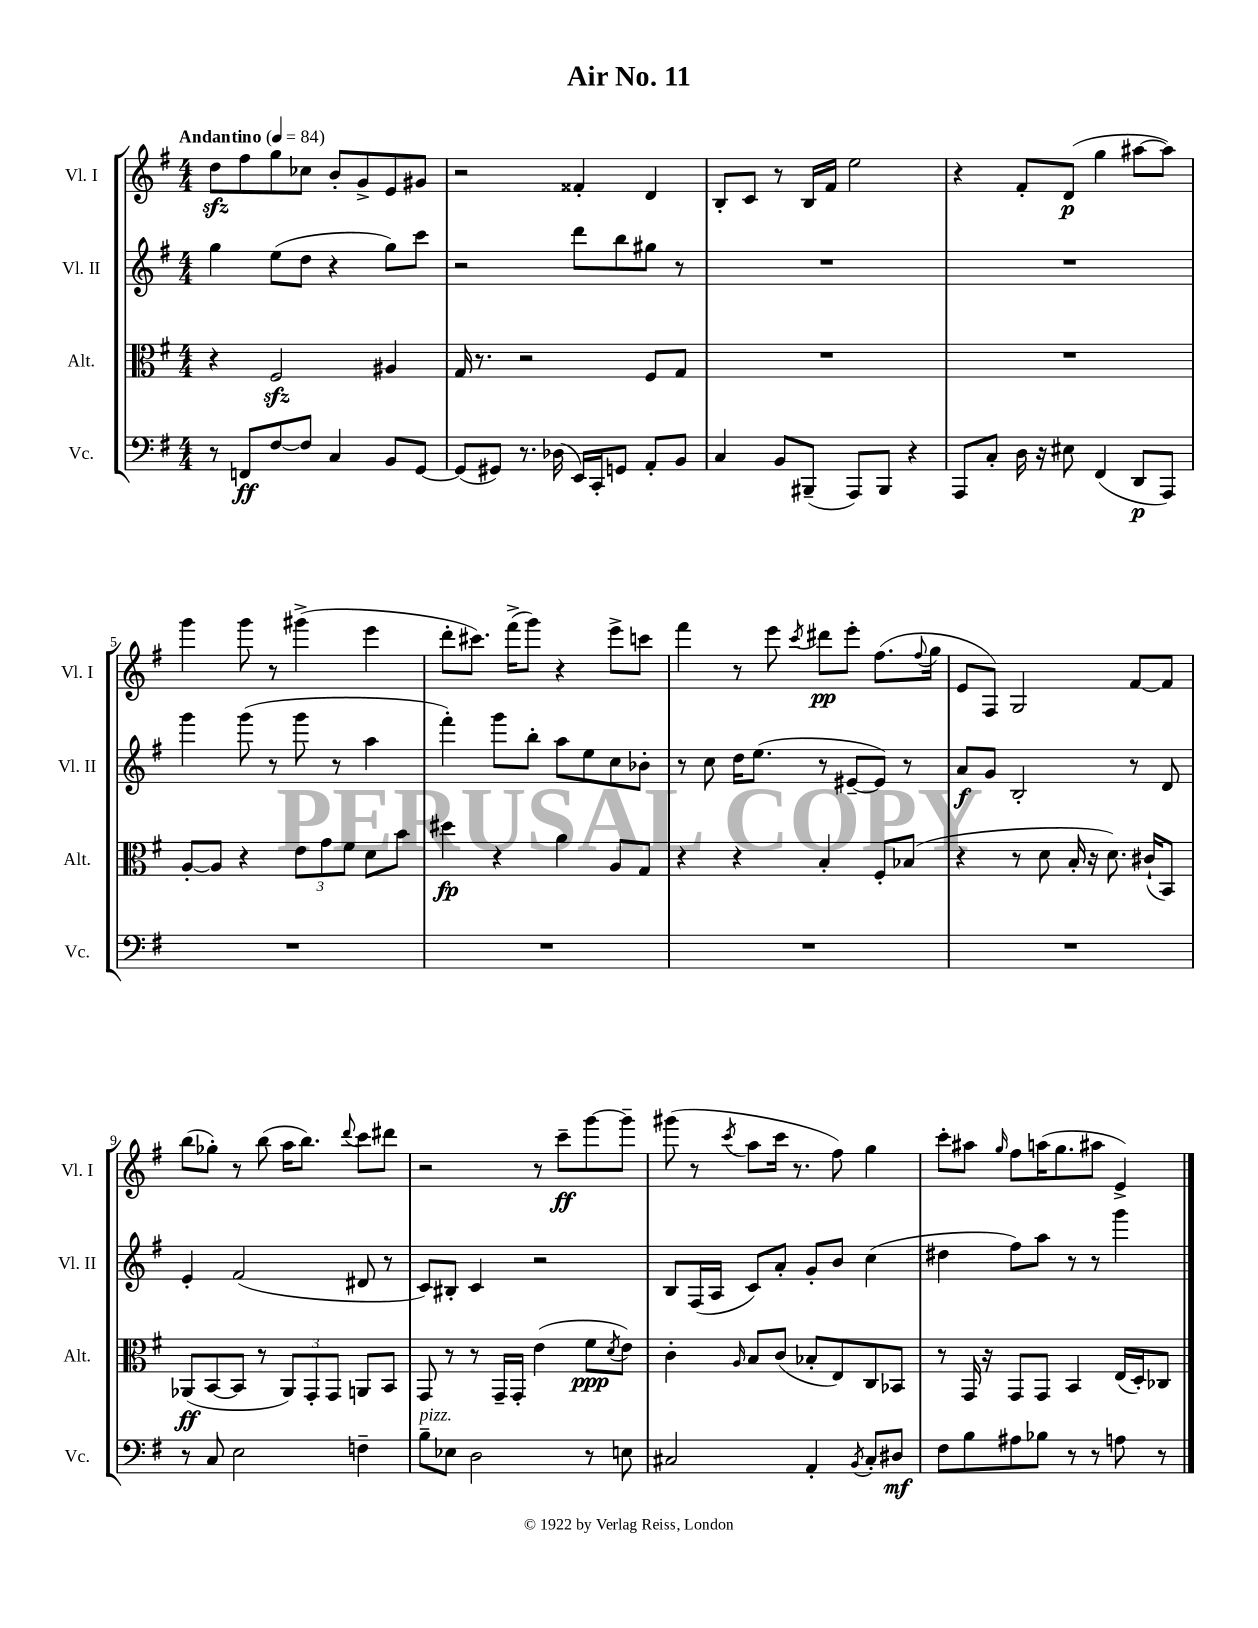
\header { title = "Air No. 11" }
<<
\new StaffGroup <<
\new Staff = "s0" \with { instrumentName = "Vl. I" shortInstrumentName = "Vl. I" } {
    \clef treble \key g \major \numericTimeSignature \time 4/4 \tempo "Andantino" 4 = 84
    d''8\sfz fis''8 g''8 ces''8 b'8-. g'8-> e'8 gis'8 |
    r2 fisis'4-. d'4 |
    b8-. c'8 r8 b16 fis'16 e''2 |
    r4 fis'8-. d'8\p( g''4 ais''8~ ais''8) |
    g'''4 g'''8 r8 gis'''4->( e'''4 |
    d'''8-. cis'''8.) fis'''16->( g'''8) r4 e'''8-> c'''8 |
    fis'''4 r8 e'''8 \acciaccatura { c'''8 } dis'''8\pp e'''8-. fis''8.( \appoggiatura { fis''8 } g''16 |
    e'8 fis8) g2 fis'8~ fis'8 |
    b''8( ges''8-.) r8 b''8( a''16 b''8.) \appoggiatura { d'''8 } c'''8 dis'''8 |
    r2 r8 c'''8--\ff g'''8~ g'''8-- |
    gis'''8( r8 \acciaccatura { c'''8 } a''8 c'''16 r8. fis''8) g''4 |
    c'''8-. ais''8 \grace { g''16 } fis''8 a''16( g''8. ais''8 e'4->) \bar "|." |
}
\new Staff = "s1" \with { instrumentName = "Vl. II" shortInstrumentName = "Vl. II" } {
    \clef treble \key g \major \numericTimeSignature \time 4/4
    g''4 e''8( d''8 r4 g''8) c'''8 |
    r2 d'''8 b''8 gis''8 r8 |
    R1 |
    R1 |
    g'''4 g'''8( r8 g'''8 r8 a''4 |
    fis'''4-.) g'''8 b''8-. a''8 e''8 c''8 bes'8-. |
    r8 c''8 d''16 e''8.( r8 eis'8~-- eis'8) r8 |
    a'8\f g'8 b2-. r8 d'8 |
    e'4-. fis'2( dis'8 r8 |
    c'8) bis8-. c'4 r2 |
    b8 fis16( a16 c'8) a'8-. g'8-. b'8 c''4( |
    dis''4 fis''8) a''8 r8 r8 g'''4 \bar "|." |
}
\new Staff = "s2" \with { instrumentName = "Alt." shortInstrumentName = "Alt." } {
    \clef alto \key g \major \numericTimeSignature \time 4/4
    r4 fis2\sfz ais4 |
    g16 r8. r2 fis8 g8 |
    R1 |
    R1 |
    a8~-. a8 r4 \tuplet 3/2 { e'8 g'8 fis'8 } d'8 b'8 |
    dis''4\fp r4 a'4 a8 g8 |
    r4 r4 b4-. fis8-. bes8( |
    r4 r8 d'8 b16-. r16 d'8.) cis'16-!( b,8) |
    aes,8\ff( b,8~ b,8 r8 \tuplet 3/2 { aes,8) g,8-. g,8 } a,8 b,8 |
    g,8 r8 r8 g,16-- g,16-. e'4( fis'8\ppp \acciaccatura { d'8 } e'8) |
    c'4-. \grace { a16 } b8 c'8( bes8-. e8) c8 bes,8 |
    r8 g,16 r16 g,8 g,8 b,4 e16( d16-.) ces8 \bar "|." |
}
\new Staff = "s3" \with { instrumentName = "Vc." shortInstrumentName = "Vc." } {
    \clef bass \key g \major \numericTimeSignature \time 4/4
    r8 f,8\ff fis8~ fis8 c4 b,8 g,8~ |
    g,8( gis,8) r8. des16( e,16) c,16-. g,8 a,8-. b,8 |
    c4 b,8 bis,,8--( a,,8) bis,,8 r4 |
    a,,8 c8-. d16 r16 eis8 fis,4( d,8\p a,,8) |
    R1 |
    R1 |
    R1 |
    R1 |
    r8 c8 e2 f4-- |
    b8--^\markup { \italic "pizz." } ees8 d2 r8 e8 |
    cis2 a,4-. \acciaccatura { b,8 } cis8-. dis8\mf |
    fis8 b8 ais8 bes8 r8 r8 a8 r8 \bar "|." |
}
>>
>>
